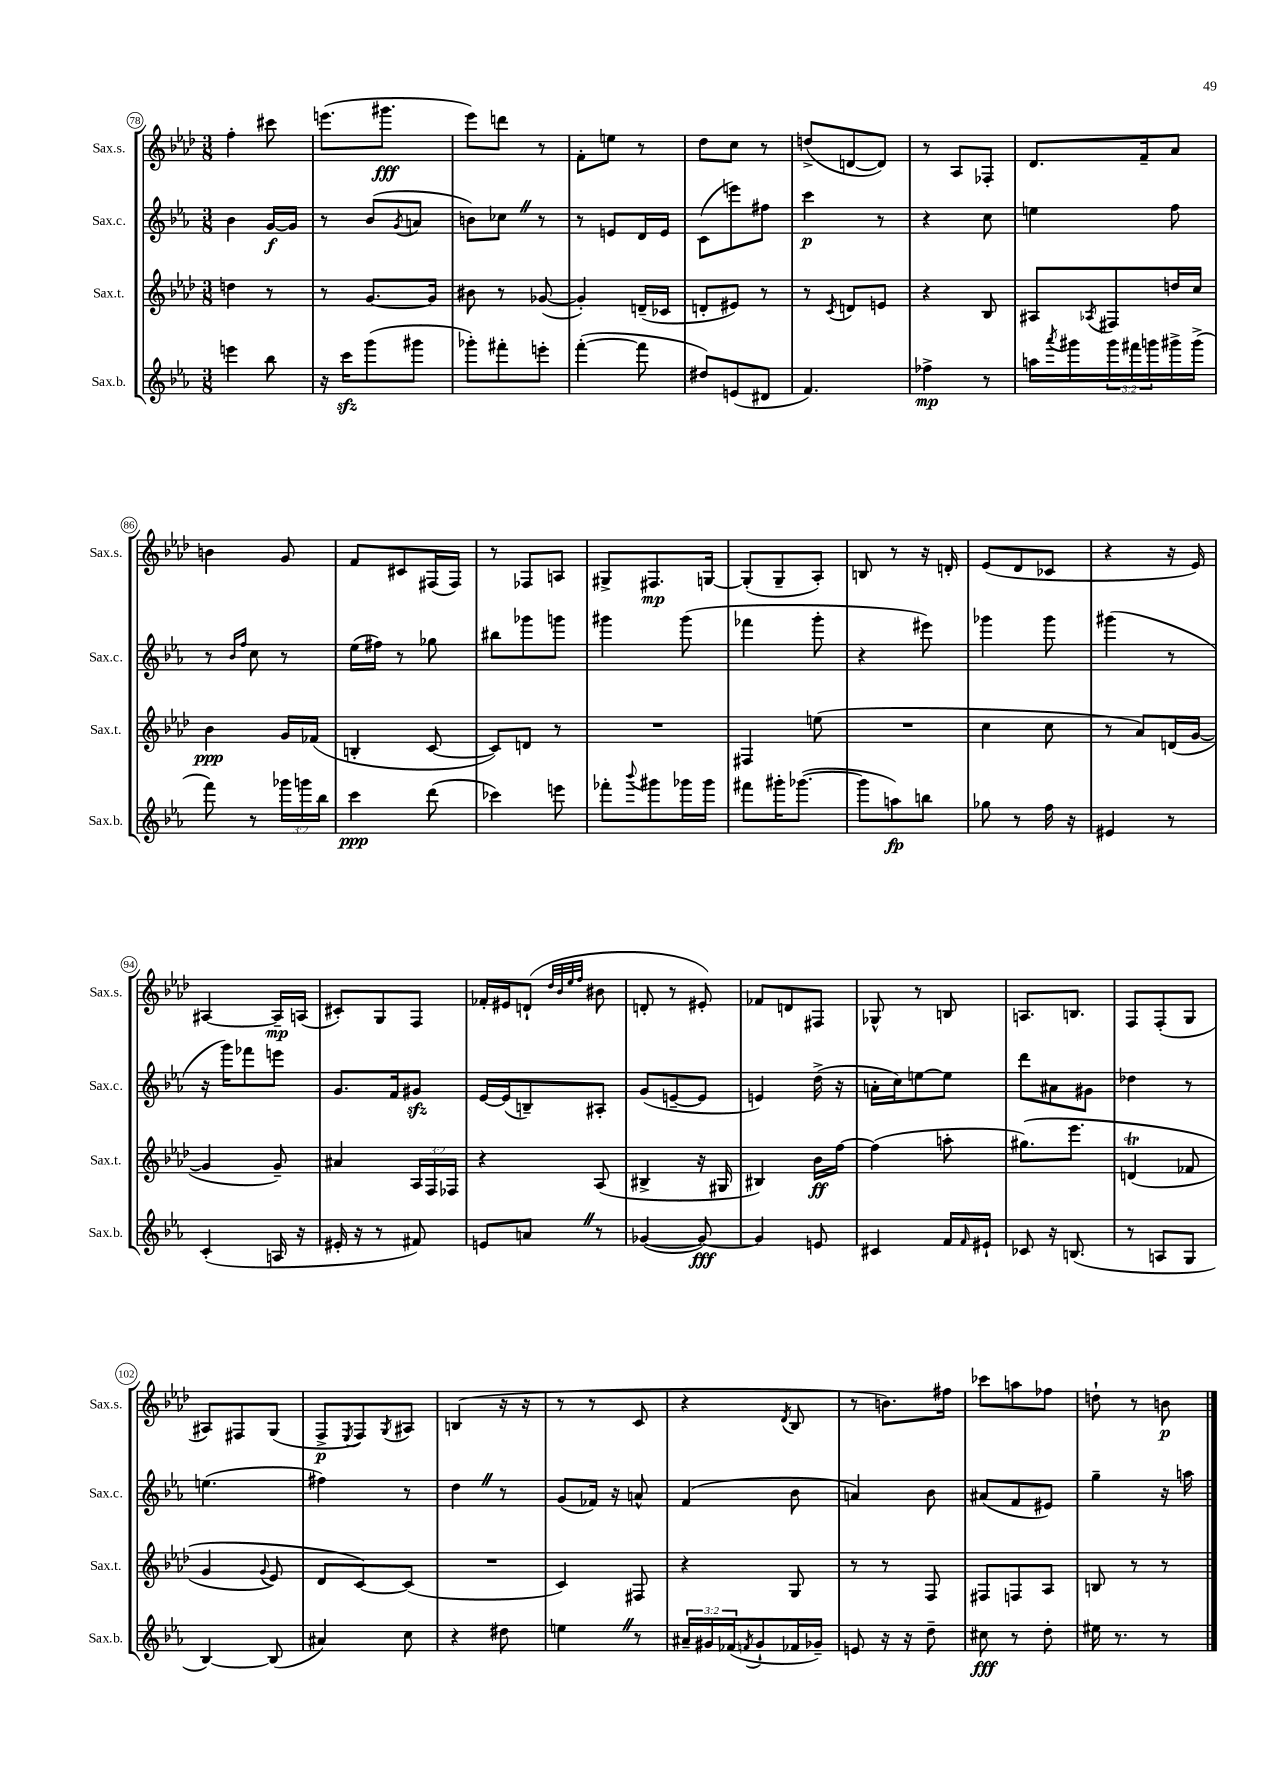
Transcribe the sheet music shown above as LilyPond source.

<<
\new StaffGroup <<
\new Staff = "s0" \with { instrumentName = "Sax.s." shortInstrumentName = "Sax.s." } {
    \clef treble \key aes \major \numericTimeSignature \time 3/8
    f''4-. cis'''8 |
    e'''8.( gis'''8.\fff |
    ees'''8) d'''8 r8 |
    f'8-. e''8 r8 |
    des''8 c''8 r8 |
    d''8->( d'8~ d'8) |
    r8 aes8 fes8-. |
    des'8. f'16-- aes'8 |
    b'4 g'8 |
    f'8 cis'8 fis16( fis16) |
    r8 fes8 a8 |
    gis8-> fis8.\mp g16~ |
    g8-.( g8-- aes8-.) |
    b8 r8 r16 d'16-. |
    ees'8( des'8 ces'8 |
    r4 r16 ees'16) |
    ais4~ ais16--\mp a16( |
    cis'8-.) g8 f8 |
    fes'16-. eis'16 d'8-!( \grace { des''32 bes'32 ees''32 f''32 } bis'8 |
    d'8-. r8 eis'8-.) |
    fes'8 d'8 fis8 |
    ges8-^ r8 b8 |
    a8. b8. |
    f8 f8-.( g8 |
    ais8) fis8 g8( |
    f8->\p \acciaccatura { ees8 } f8) \acciaccatura { g8 } ais8 |
    b4( r16 r16 |
    r8 r8 c'8 |
    r4 \acciaccatura { des'8 } bes8 |
    r8 b'8.) fis''16 |
    ces'''8 a''8 fes''8 |
    d''8-! r8 b'8\p \bar "|." |
}
\new Staff = "s1" \with { instrumentName = "Sax.c." shortInstrumentName = "Sax.c." } {
    \clef treble \key ees \major \numericTimeSignature \time 3/8
    bes'4 g'16~\f g'16 |
    r8 bes'8( \acciaccatura { g'8 } a'8 |
    b'8) ces''8 \once \override BreathingSign.text = \markup { \musicglyph "scripts.caesura.straight" } \breathe r8 |
    r8 e'8 d'16 e'16 |
    c'8( e'''8) fis''8 |
    c'''4\p r8 |
    r4 c''8 |
    e''4 f''8 |
    r8 \grace { bes'16 f''16 } c''8 r8 |
    ees''16( fis''16) r8 ges''8 |
    bis''8 ges'''8 g'''8 |
    gis'''4 gis'''8( |
    fes'''4 g'''8-. |
    r4 eis'''8) |
    ges'''4 ges'''8 |
    gis'''4( r8 |
    r16 g'''16) fes'''8 e'''8 |
    g'8. f'16 gis'8\sfz |
    ees'16~ ees'16( b8--) ais8-. |
    g'8( e'8~-- e'8 |
    e'4) d''16->( r16 |
    a'16-. c''16) e''8~ e''8 |
    d'''8 ais'8 gis'8 |
    des''4 r8 |
    e''4.( |
    fis''4) r8 |
    d''4 \once \override BreathingSign.text = \markup { \musicglyph "scripts.caesura.straight" } \breathe r8 |
    g'8( fes'16) r16 a'8-^ |
    f'4( bes'8 |
    a'4) bes'8 |
    ais'8( f'8 eis'8) |
    g''4-- r16 a''16 \bar "|." |
}
\new Staff = "s2" \with { instrumentName = "Sax.t." shortInstrumentName = "Sax.t." } {
    \clef treble \key aes \major \numericTimeSignature \time 3/8 \override Staff.TupletNumber.text = #tuplet-number::calc-fraction-text
    d''4 r8 |
    r8 g'8.~ g'16 |
    bis'8 r8 ges'8~( |
    ges'4-.) d'16--( ces'16 |
    d'8-. eis'8) r8 |
    r8 \acciaccatura { c'8 } d'8 e'8 |
    r4 bes8 |
    ais8 \acciaccatura { aes8 } fis8 d''16 c''16 |
    bes'4\ppp g'16 fes'16( |
    b4-. c'8~ |
    c'8) d'8 r8 |
    R4. |
    fis4 e''8( |
    R4. |
    c''4 c''8 |
    r8 aes'8) d'16( g'16~ |
    g'4 g'8--) |
    ais'4 \tuplet 3/2 { aes16 f16 fes16 } |
    r4 aes8( |
    bis4-> r16 gis16 |
    bis4) bes'16\ff f''16~ |
    f''4( a''8-. |
    gis''8.)\( ees'''8. |
    d'4\trill( fes'8 |
    g'4 \appoggiatura { g'8 } ees'8) |
    des'8 c'8~\) c'8( |
    R4. |
    c'4) fis8 |
    r4 g8 |
    r8 r8 f8 |
    fis8 f8 aes8 |
    b8 r8 r8 \bar "|." |
}
\new Staff = "s3" \with { instrumentName = "Sax.b." shortInstrumentName = "Sax.b." } {
    \clef treble \key ees \major \numericTimeSignature \time 3/8 \override Staff.TupletNumber.text = #tuplet-number::calc-fraction-text
    e'''4 bes''8 |
    r16 c'''16\sfz g'''8( gis'''8 |
    ges'''8-.) fis'''8-. e'''8-. |
    f'''4~-.( f'''8 |
    dis''8) e'8( dis'8 |
    f'4.) |
    fes''4->\mp r8 |
    a''16 \acciaccatura { aes'''8 } gis'''16 \tuplet 3/2 { gis'''16 fis'''16 g'''16 } gis'''16-> gis'''16->( |
    f'''8) r8 \tuplet 3/2 { ges'''16 g'''16 bes''16 } |
    c'''4\ppp d'''8( |
    ces'''4) e'''8 |
    fes'''8-. \appoggiatura { bes'''8 } gis'''8 ges'''16 ges'''16 |
    fis'''8 gis'''16-. ges'''8.~( |
    ges'''8 a''8\fp) b''8 |
    ges''8 r8 f''16 r16 |
    eis'4 r8 |
    c'4-.( a16 r16 |
    eis'16-. r16 r8 fis'8) |
    e'8 a'8 \once \override BreathingSign.text = \markup { \musicglyph "scripts.caesura.straight" } \breathe r8 |
    ges'4~( ges'8~\fff) |
    ges'4 e'8 |
    cis'4 f'16 \grace { f'16 } eis'16-! |
    ces'8 r16 b8.( |
    r8 a8 g8 |
    bes4~) bes8( |
    ais'4) c''8 |
    r4 dis''8 |
    e''4 \once \override BreathingSign.text = \markup { \musicglyph "scripts.caesura.straight" } \breathe r8 |
    \tuplet 3/2 { ais'16-- gis'16 fes'16( } \acciaccatura { f'8 } gis'8-! fes'16 ges'16--) |
    e'8 r16 r16 d''8-- |
    cis''8\fff r8 d''8-. |
    eis''16 r8. r8 \bar "|." |
}
>>
>>
\layout { \context { \Score currentBarNumber = #78 \override BarNumber.stencil = #(make-stencil-circler 0.1 0.3 ly:text-interface::print) } }
